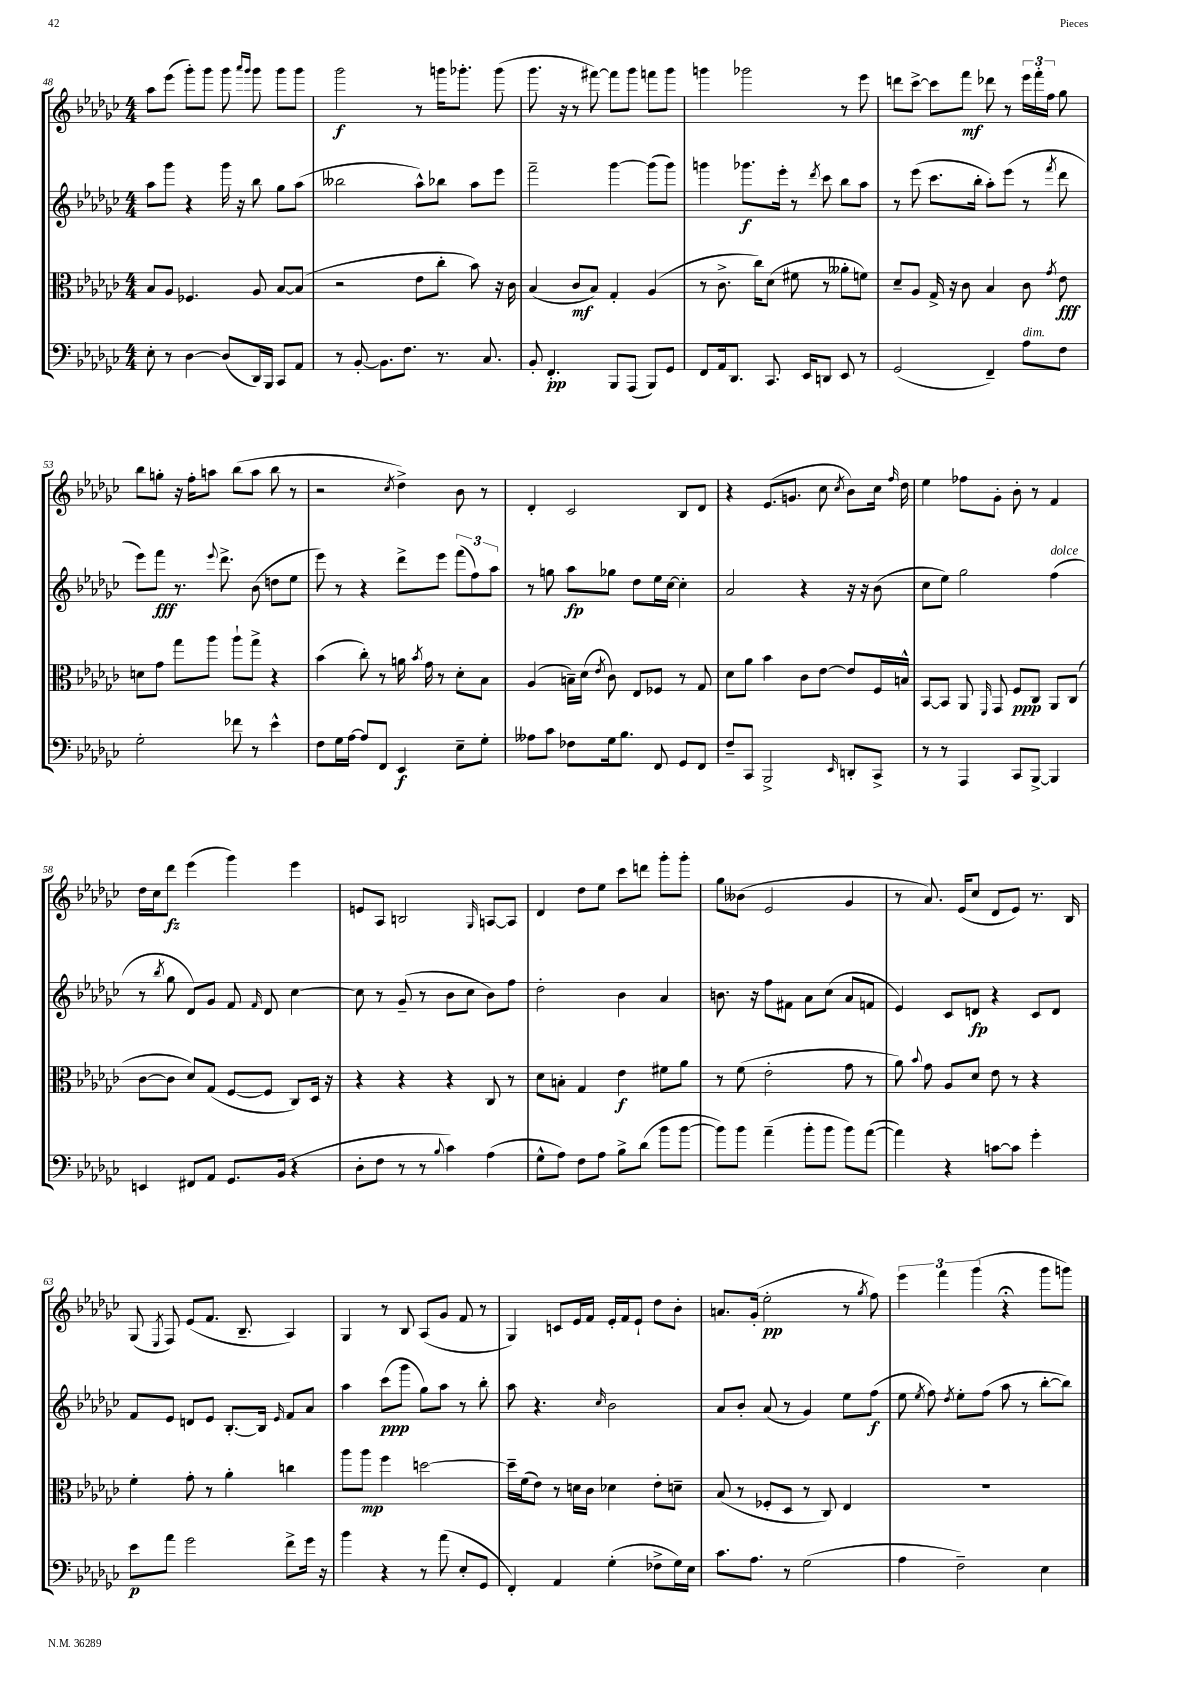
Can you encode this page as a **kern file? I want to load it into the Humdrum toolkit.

**kern	**kern	**kern	**kern
*staff4	*staff3	*staff2	*staff1
*clefF4	*clefC3	*clefG2	*clefG2
*k[b-e-a-d-g-c-]	*k[b-e-a-d-g-c-]	*k[b-e-a-d-g-c-]	*k[b-e-a-d-g-c-]
*M4/4	*M4/4	*M4/4	*M4/4
8E-'	8B-	8aa-	8aa-
8r	8A-	8ggg-	(8eee-
[4D-	4.F-	4r	8ggg-')
.	.	.	8ggg-
(8D-]	.	16ggg-	8ggg-
.	.	16r	.
.	.	.	16qqaaa-
.	.	.	16qqggg-
16DD-)	8A-	8bb-	8ggg-
16BBB-	.	.	.
8CC-	[8B-	8gg-	8ggg-
8AA-	(8B-]	(8aa-	8ggg-
=	=	=	=
8r	2r	2bb--	2ggg-
[8BB-'	.	.	.
8.BB-]	.	.	.
8.F	.	.	.
.	8e-	8aa-^^)	8r
8.r	8cc-'	8bb-	16ggg
.	.	.	8.ggg-'
.	8b-)	8aa-	.
8.C-	.	.	.
.	16r	8eee-	(8ggg-
.	16c-	.	.
=	=	=	=
8BB-'	(4B-	2fff~	8.ggg-
4.FF'	.	.	.
.	.	.	16r
.	8c-	.	8r
.	8B-)	.	[8fff#)
8BBB-	4G-'	[4ggg-	8fff#]
(8AAA-	.	.	8ggg-
8BBB-)	(4A-	(8ggg-]	8fff
8GG-	.	8ggg-)	8ggg-
=	=	=	=
8FF	8r	4ggg	4ggg
16AA-	8.c-^	.	.
8.DD-	.	.	.
.	.	8.ggg-	2ggg-
.	16cc-)	.	.
8.CC-	(8d-	.	.
.	.	16eee-'	.
.	8f#	8r	.
16EE-	.	.	.
.	.	8qddd-	.
8DD	8r	8ccc-	.
8EE-	8a--'	8bb-	8r
8r	8f)	8aa-	8eee-
=	=	=	=
(2GG-	8d-~	8r	8ddd
.	8A-	(8eee-	[8ccc-^
.	16G-^	8.ccc-	8ccc-]
.	16r	.	.
.	8c-	.	8fff
.	.	16bb-'	.
4FF~)	4B-	8aa-')	8ddd-
.	.	(8eee-	8r
8A-	8c-	8r	24eee-
.	.	.	24fff'
.	.	.	24ff
.	8qg-	8qfff	.
8F	8e-	8ddd-	8gg-
=	=	=	=
2G-'	8d	8eee-)	8bb-
.	8g-	8fff	8gg'
.	8gg-	8.r	16r
.	.	.	16ff'
.	8aa-	.	8aa
.	.	8qqeee-	.
.	.	8.ddd-^	.
8f-	8aa-`	.	(8bb-
8r	8gg-^	(8b-	8aa
4e-^^	4r	8dd	8bb-
.	.	8ee-	8r
=	=	=	=
8F	(4b-	8eee-)	2r
16G-	.	8r	.
[16A-	.	.	.
8A-]	8cc-')	4r	.
8FF	8r	.	.
.	.	.	8qcc-
4EE-	16a	8ddd-^	4dd-^)
.	8qb-	.	.
.	16g-	.	.
.	8r	8eee-	.
8E-~	8d-'	(12fff	8b-
.	.	12ff)	.
8G-'	8B-	.	8r
.	.	12aa-	.
=	=	=	=
8A--	(4A-	8r	4d-'
8c-	.	8gg	.
8F-	16B~)	8aa-	2c-
.	(16d-	.	.
.	8qe-	.	.
16G-	8c-)	8gg-	.
8.B-	.	.	.
.	8E-	8dd-	.
8FF	8F-	16ee-	.
.	.	[16cc-	.
8GG-	8r	4cc-']	8B-
8FF	8G-	.	8d-
=	=	=	=
8F~	8d-	2a-	4r
8CC-	8a-	.	.
2BBB-^	4b-	.	(8.e-
.	.	.	8.g
.	8c-	4r	.
.	[8e-	.	8cc-
16qqEE-	.	.	8qcc-
8DD'	8e-]	16r	8b-)
.	.	16r	.
8CC-^	16F	(8b-	16cc-
.	.	.	16qqff
.	16B^^	.	16dd-
=	=	=	=
8r	[8BB-	8cc-	4ee-
8r	8BB-]	8ee-)	.
4AAA-	8AA-	2gg-	8ff-
.	16qqFF	.	.
.	8GG-	.	8g-'
8CC-	8F	.	8b-'
[8BBB-^	8C-	.	8r
4BBB-]	8AA-	(4ff	4f
.	(8C-	.	.
=	=	=	=
4EE	[8c-	8r	16dd-
.	.	.	16cc-
.	.	8qbb-	.
.	8c-]	8gg-	8ddd-
8FF#	8d-)	8d-)	(4eee-
8AA-	(8G-	8g-	.
8.GG-	[8F	8f	4ggg-)
.	.	16qqf	.
.	8F]	8d-	.
(16BB-	.	.	.
4r	8C-)	[4cc-	4eee-
.	16D-	.	.
.	16r	.	.
=	=	=	=
8D-'	4r	8cc-]	8e
8F	.	8r	8A-
8r	4r	(8g-~	2B
8r	.	8r	.
8qqB-	.	.	.
4c-)	4r	8b-	.
.	.	8cc-	.
.	.	.	16qqG-
(4A-	8C-	8b-)	[8A
.	8r	8ff	8A]
=	=	=	=
8G-^^	8d-	2dd-'	4d-
8A-)	8B'	.	.
8F	4G-	.	8dd-
8A-	.	.	8ee-
8B-^	4e-	4b-	8ccc-
(8d-	.	.	8ddd
8b-	8f#	4a-	8ggg-'
[8b-	8a-	.	8ggg-'
=	=	=	=
8b-])	8r	8.b	8gg-
8b-	(8f	.	(8b--
.	.	16r	.
(4a-~	2e-'	8ff	2e-
.	.	8f#	.
8b-'	.	8a-	.
8b-	.	(8cc-	.
8b-)	8g-	8a-	4g-
([8a-	8r	8f	.
=	=	=	=
4a-])	8a-)	4e-)	8r
.	8qqb-	.	.
.	8g-	.	8.a-)
4r	8A-	8c-	.
.	.	.	(16e-
.	8d-	8d	8cc-
[8c	8e-	4r	8d-
8c]	8r	.	8e-)
4g-'	4r	8c-	8.r
.	.	8d	.
.	.	.	16B-
=	=	=	=
8e-	4f'	8f	(8G-
.	.	.	8qE-
8a-	.	8e-	8F)
2g-	8g-'	8d	(8e-
.	8r	8e-	8.f
.	4a-'	[8.B-'	.
.	.	.	8.B-~
.	.	16B-]	.
.	.	16qqe-	.
8f^	4cc	8f	4A-)
16g-	.	8a-	.
16r	.	.	.
=	=	=	=
4b-	8aa-	4aa-	4G-
.	8aa-	.	.
4r	4ff	(8ccc-	8r
.	.	8ggg-	8B-
8r	[2dd	8gg-)	(8A-
(8a-	.	8aa-	8g-
8E-'	.	8r	8f
8GG-	.	8bb-'	8r
=	=	=	=
4FF')	16dd~]	8aa-	4G-)
.	(16f	.	.
.	8e-)	4.r	.
4AA-	8r	.	8c
.	16d	.	16e-
.	16c-	.	16f
.	.	16qqcc-	.
(4G-'	4d-	2b-	16e-'
.	.	.	16f
.	.	.	8e-`
8F-^	8e-'	.	8dd-
16G-)	8d~	.	8b-'
16E-	.	.	.
=	=	=	=
8.c-	(8B-	8a-	8.a
.	8r	8b-'	.
8.A-	.	.	(16g-'
.	8F-'	(8a-	2ee-'
8r	8D-	8r	.
(2G-	8r	4g-)	.
.	8C-)	.	.
.	4E-	8ee-	8r
.	.	.	8qgg-
.	.	(8ff	8ff)
=	=	=	=
4A-	1r	8ee-	6eee-
.	.	8qee-	.
.	.	8ff)	.
.	.	.	6fff
.	.	8qdd-	.
2F~)	.	8ee-'	.
.	.	.	(6ggg-
.	.	(8ff	.
.	.	8aa-	4r;
.	.	8r	.
4E-	.	[8bb-'	8ggg-
.	.	8bb-])	8ggg)
==	==	==	==
*-	*-	*-	*-
